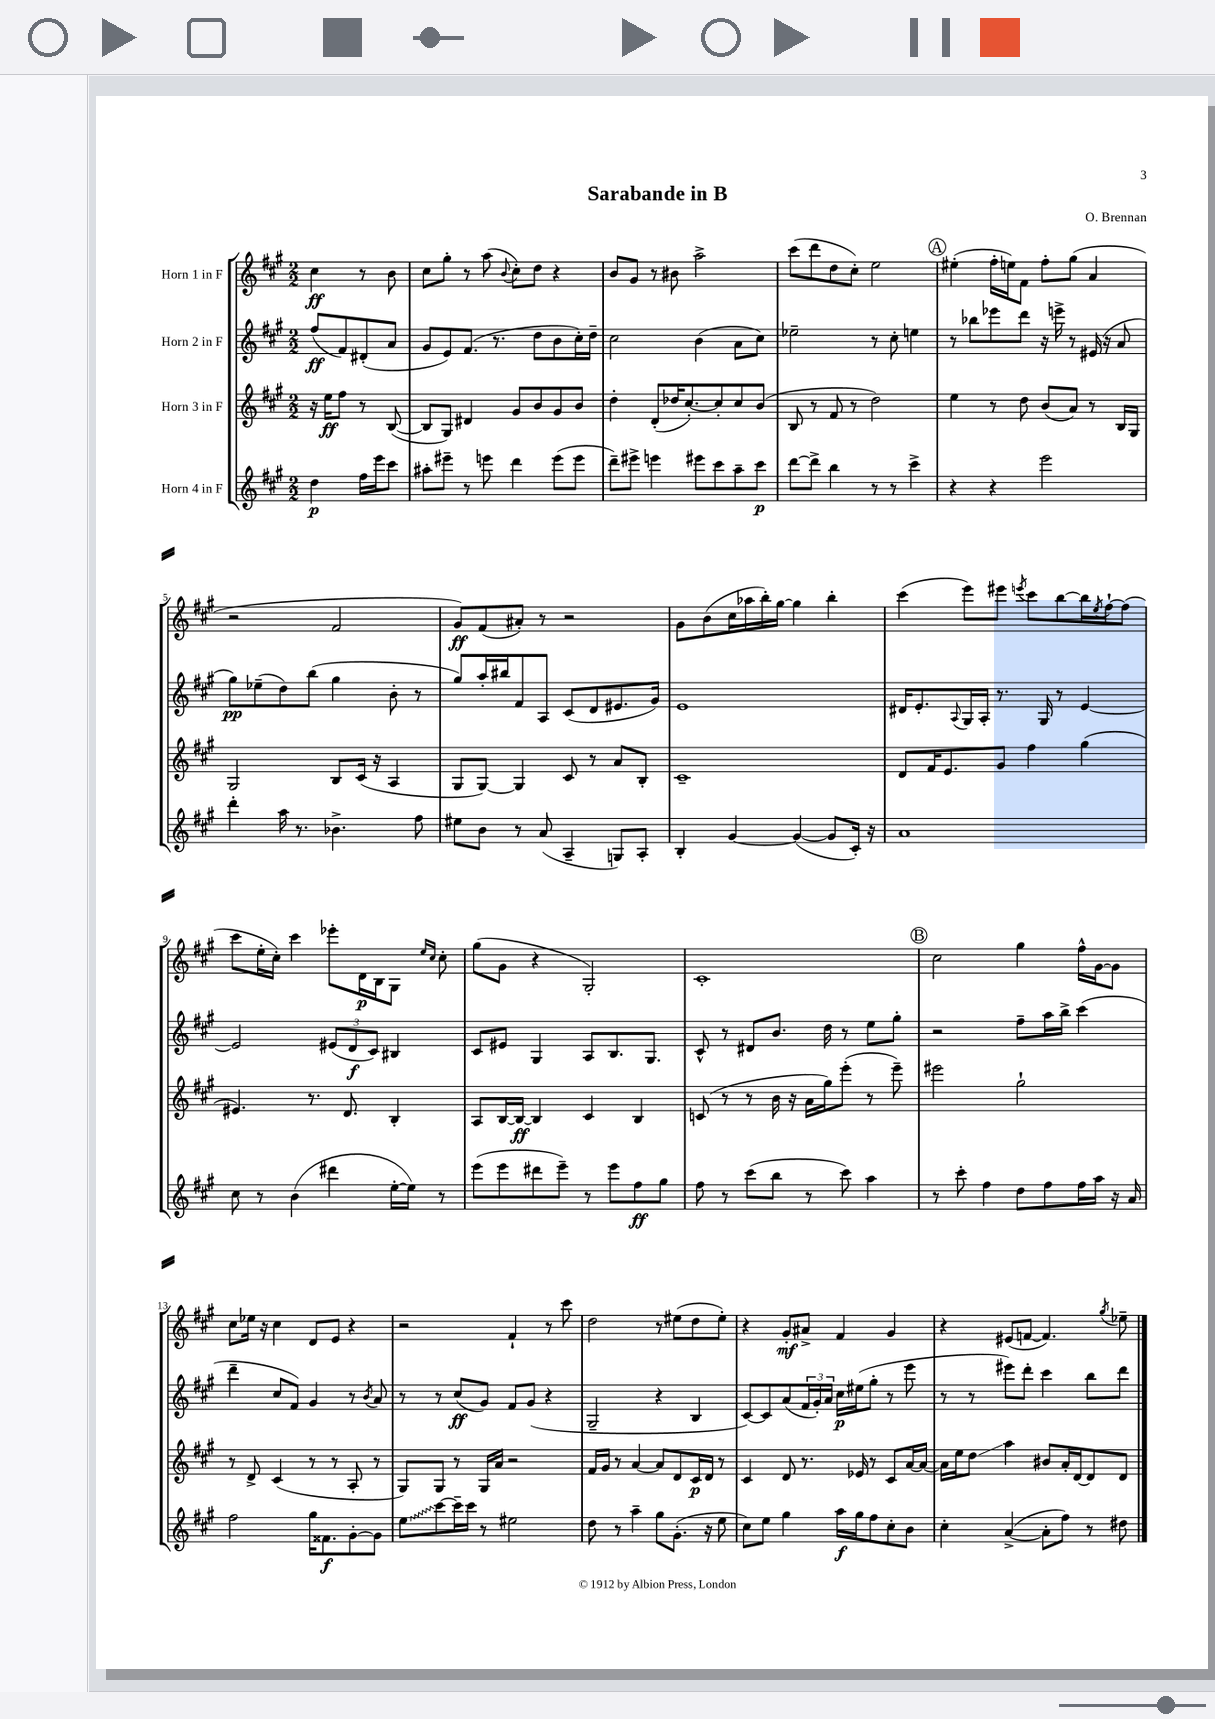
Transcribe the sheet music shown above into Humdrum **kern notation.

**kern	**kern	**kern	**kern
*staff4	*staff3	*staff2	*staff1
*clefG2	*clefG2	*clefG2	*clefG2
*k[f#c#g#]	*k[f#c#g#]	*k[f#c#g#]	*k[f#c#g#]
*M2/2	*M2/2	*M2/2	*M2/2
4dd	16r	(8ff#	4cc#
.	16ee	.	.
.	8ff#	8f#)	.
16ff#	8r	(8d#'	8r
16eee	.	.	.
8ccc#	([8B	8a	8b
=	=	=	=
8aa#'	8B]	8g#	8cc#
8eee#~	8G#)	8e)	8gg#'
8r	4d#	(8.f#	8r
8eee	.	.	(8aa
.	.	8.r	.
.	.	.	8qqb
4ddd	8g#	.	8cc#')
.	8b	8dd	8dd
(8eee	8g#	8b	4r
8eee	8b	16cc#')	.
.	.	16dd~	.
=	=	=	=
8ddd~)	4dd'	2cc#	8b
8eee#^	.	.	8g#
4eee	(8d'	.	8r
.	16dd-	.	8b#
.	[8.cc#')	.	.
8eee#	.	(4b	2aa^
8ccc#	8cc#']	.	.
8aa~	8cc#	8a	.
8ccc#	(8b	8cc#)	.
=	=	=	=
[8ddd	8B	2ee-~	(8ccc#
8ddd^]	8r	.	8ddd
4bb	8f#	.	8dd
.	8r	.	8cc#')
8r	2dd)	8r	2ee
8r	.	8cc#'	.
4ccc#^	.	4ee	.
=	=	=	=
4r	4ee	8r	(4ee#'
.	.	8bb-	.
4r	8r	8eee-	16ff#'
.	.	.	16ee)
.	8dd	8ddd	8f#
2eee	(8b	16r	8ff#'
.	.	16eee^	.
.	8a)	8r	(8gg#
.	8r	(16e#	4a
.	.	16r	.
.	16B	8a	.
.	16G#	.	.
=	=	=	=
4ddd'	2G#	8gg#)	2r
.	.	(8ee-~	.
16aa	.	8dd)	.
8.r	.	.	.
.	.	(8bb	.
4.b-^	8B	4gg#	2f#
.	(16c#	.	.
.	16r	.	.
.	4A	8b'	.
8ff#	.	8r	.
=	=	=	=
8ee#	8G#	8gg#)	8g#)
8b	[8G#)	16aa'	(8f#
.	.	16bb#	.
8r	4G#]	8f#	8a#')
(8a	.	8A	8r
4A~	8c#	(8c#	2r
.	8r	8d	.
8G)	8a	8.e#	.
8A'	8B'	.	.
.	.	16g#)	.
=	=	=	=
4B'	1c#~	1e	8g#
.	.	.	(8b
[4g#	.	.	16cc#
.	.	.	16aa-
.	.	.	16bb')
.	.	.	[16gg#
(4g#_	.	.	4gg#]
8g#]	.	.	4bb'
16c#')	.	.	.
16r	.	.	.
=	=	=	=
1a	8d	16d#	(4ccc#
.	.	8.e'	.
.	16f#	.	.
.	8.e	.	.
.	.	8qqA	.
.	.	16G#	8eee)
.	.	16A'	.
.	8g#	8.r	8eee#
.	.	.	8qeee
.	4ff#	.	8ccc#
.	.	16G#	.
.	.	8r	[8bb
.	(4gg#	[4e	16bb]
.	.	.	8qee
.	.	.	[16ff#`
.	.	.	(8ff#]
=	=	=	=
8cc#	4.e#)	2e]	8ccc#
8r	.	.	16ee'
.	.	.	16cc#')
(4b	.	.	4ccc#
.	8.r	.	.
4ddd#	.	(12e#	8eee-'
.	8.d	.	.
.	.	12d	.
.	.	.	16d
.	.	12c#)	.
.	.	.	16B
[16ee'	4B'	4B#	8G#
16ee])	.	.	.
.	.	.	16qqee
.	.	.	16qqcc#
8r	.	.	8cc#'
=	=	=	=
(8eee	8A	8c#	(8gg#
8eee	[16B	8e#	8g#
.	16B_	.	.
8ddd#	4B]	4G#	4r
8eee~)	.	.	.
8r	4c#	8A	2G#')
8eee	.	8.B	.
8ff#	4B	.	.
.	.	8.G#	.
8gg#	.	.	.
=	=	=	=
8ff#	(8c	8c#^^	1c#'
8r	8r	8r	.
(8ccc#	8r	8d#	.
8bb	16b	8.b	.
.	16r	.	.
8r	16a	.	.
.	16gg#)	16dd	.
8ccc#)	(8eee'	8r	.
4aa	8r	8ee	.
.	8eee~)	8gg#'	.
=	=	=	=
8r	2eee#	2r	2cc#
8ccc#'	.	.	.
4ff#	.	.	.
8dd	2gg#`	8ff#~	4gg#
8ff#	.	16aa	.
.	.	16bb^	.
16ff#	.	(4ccc#	16ff#^^
16aa	.	.	[16g#
16r	.	.	8g#]
16a	.	.	.
=	=	=	=
2ff#	8r	4ddd~	8cc#
.	8d^	.	16ee-
.	.	.	16r
.	(4c#	8cc#	4cc#
.	.	8f#)	.
16gg#	8r	4g#	8d
8.f##	.	.	.
.	8r	.	8e
[8g#'	8A'	8r	4r
.	.	8qb	.
8g#]	8r	8a	.
=	=	=	=
8ee	8G#)	8r	2r
[8ccc#	8G#	8r	.
16ccc#~]	8r	(8cc#	.
16ccc#	.	.	.
8r	16G#	8g#)	.
.	16a	.	.
2ee#	2r	8f#	4f#`
.	.	(8g#	.
.	.	4r	8r
.	.	.	8ccc#
=	=	=	=
8dd	16f#	2G#~	2dd
.	16g#	.	.
8r	8r	.	.
4aa~	[4a	.	.
8gg#	8a]	4r	8r
(8.g#'	8d	.	(8ee#
.	16c#	4B	8dd
16r	16d	.	.
8ee	8r	.	8ee#')
=	=	=	=
8cc#)	4c#	[8c#)	4r
8ee	.	8c#]	.
4gg#	8d	(8a	8g#'
.	8.r	24f#	8a#^
.	.	24g#')	.
.	.	24a	.
16aa	.	16cc#	4f#
16gg#	16e-	(16ee#	.
8ff#	8r	8gg#'	.
8cc#'	8c#	8r	4g#
8b	[16a	8eee	.
.	16a_	.	.
=	=	=	=
4cc#'	16a]	8r	4r
.	16ee	.	.
.	8dd	8r	.
([4a^	4aa	8eee#)	(8e#
.	.	8ddd'	[8f
8a']	8b#	4ccc#	4.f])
8ff#)	16a'	.	.
.	[16d	.	.
8r	8d]	8bb	.
.	.	.	8qgg#
8dd#	8d	8ddd	8ee-~
==	==	==	==
*-	*-	*-	*-
